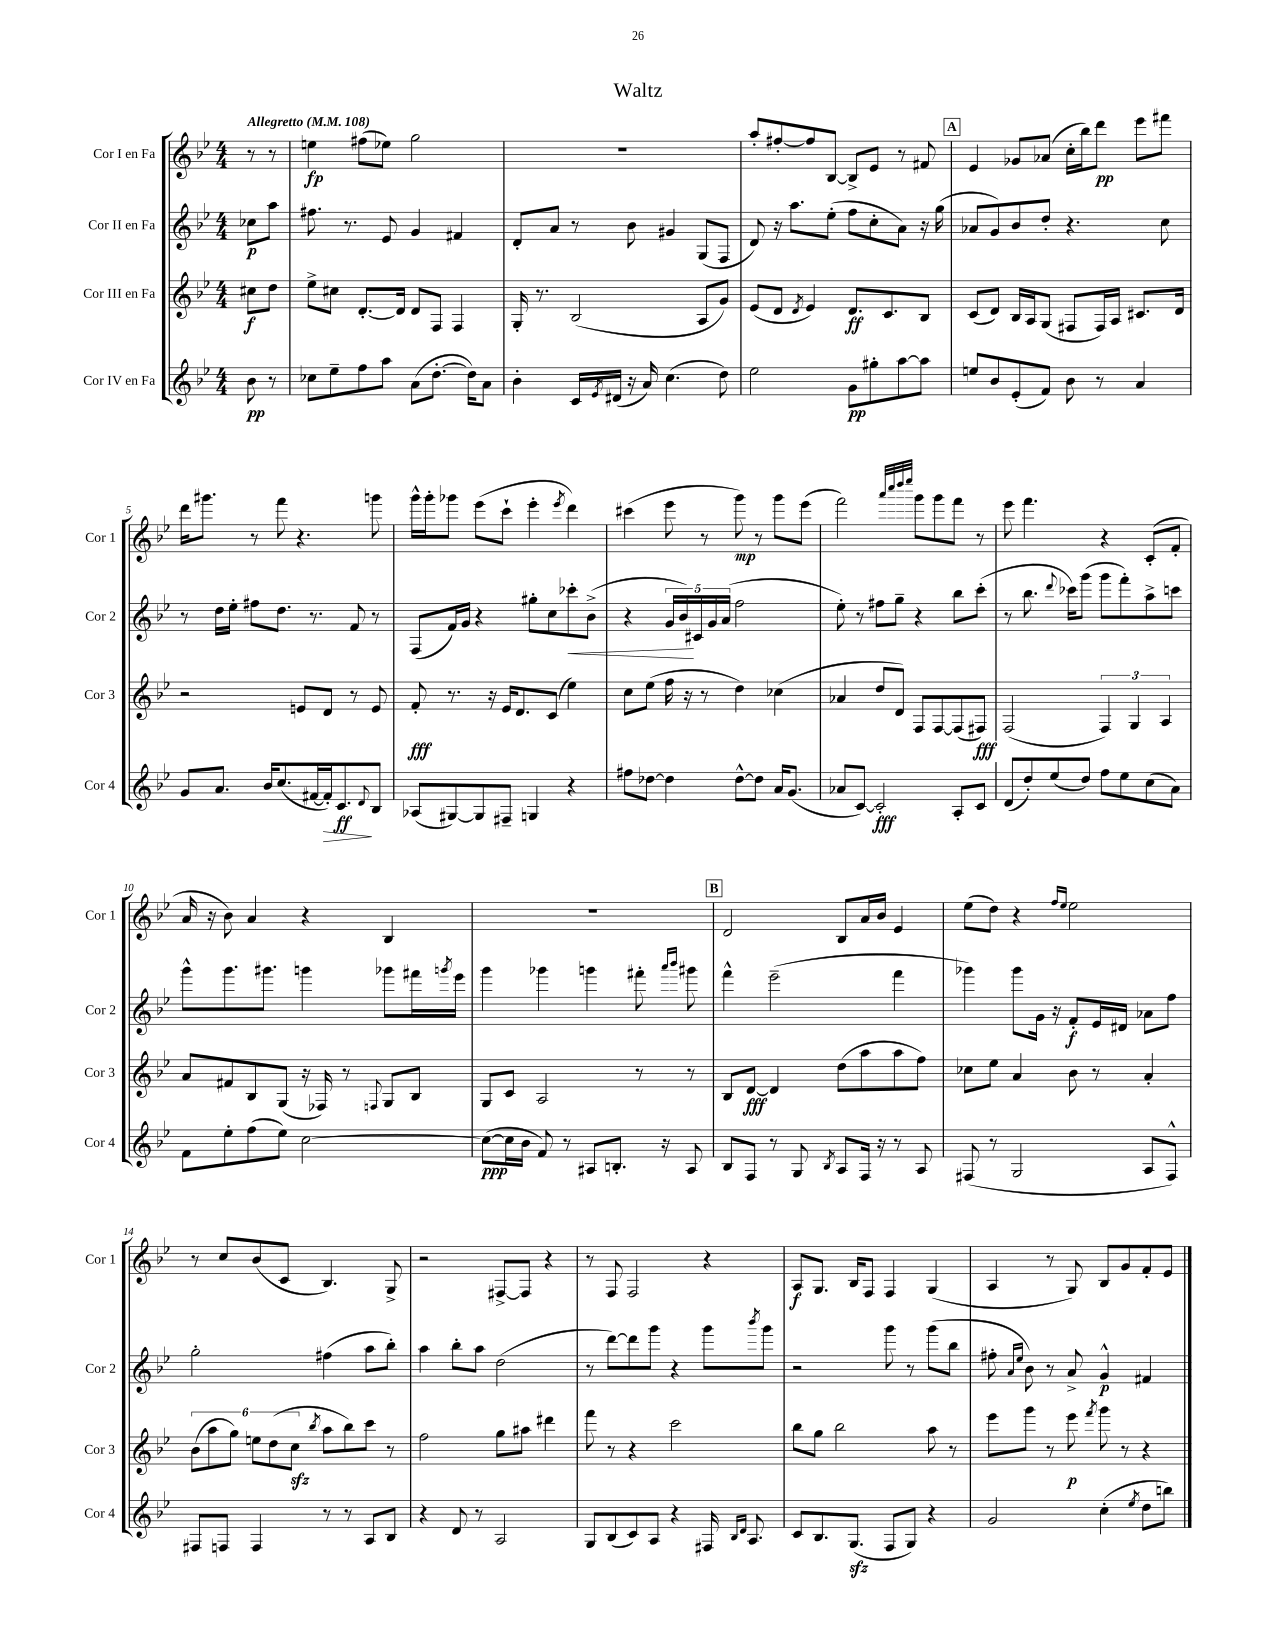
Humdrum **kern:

**kern	**kern	**kern	**kern
*staff4	*staff3	*staff2	*staff1
*clefG2	*clefG2	*clefG2	*clefG2
*k[b-e-]	*k[b-e-]	*k[b-e-]	*k[b-e-]
*M4/4	*M4/4	*M4/4	*M4/4
*MM108	*MM108	*MM108	*MM108
8b-\	8cc#\L	8cc-\L	8r
8r	8dd\J	8aa\J	8r
=	=	=	=
8cc-\L	8ee-^\L	8.ff#\	4ee\
8ee-~\	8cc#\J	.	.
.	.	8.r	.
8ff\	[8.d'/L	.	(8ff#\L
8aa\J	.	8e-/	8ee-\J)
.	16d/]Jk	.	.
(8a\L	8d/L	4g/	2gg\
[8.dd'\J	8F/J	.	.
.	4F/	4f#/	.
16dd\]LK)	.	.	.
8a\J	.	.	.
=	=	=	=
4b-'\	16G'/	8d'/L	1r
.	8.r	.	.
.	.	8a/J	.
16c/LL	(2B-/	8r	.
8qe-/	.	.	.
(16d#/JJ	.	.	.
16r	.	8b-\	.
16a/)	.	.	.
(4.cc\	.	4g#/	.
.	8A/L	(8G/L	.
8dd\)	8g/J)	8F/J	.
=	=	=	=
2ee-\	(8e-/L	8d/)	8aa'/L
.	8d/J	16r	[8ff#'/
.	.	8.aa\L	.
.	8qd/	.	.
.	4e-/)	.	8ff#/]
.	.	(8ee-'\J	[8B-/J
8g\L	8.d/L	8ff\L	8B-^/]L
8gg#'\	.	8cc'\	8e-/J
.	8.c/	.	.
[8aa\	.	8a\J)	8r
8aa\]J	8B-/J	16r	8f#/
.	.	(16gg\	.
=	=	=	=
8ee/L	(8c/L	8a-/L	4e-/
8b-/	8d/J)	8g/)	.
(8e-'/	16B-/LL	8b-/	8g-/L
.	16A/J	.	.
8f/J)	(8G/J	8dd'/J	(8a-/J
8b-\	8F#/L	4.r	16cc'\LL
.	.	.	16bb-\J)
8r	16F#/L)	.	8ddd\J
.	16A/JJ	.	.
4a/	8.c#/L	.	8eee-\L
.	.	8cc\	8fff#\J
.	16d/Jk	.	.
=	=	=	=
8g/L	2r	8r	16ddd\LK
.	.	.	8.ggg#\J
8.a/J	.	16dd\LL	.
.	.	16ee-'\JJ	.
.	.	8ff#\L	8r
16b-/LK	.	.	.
(8.cc/	.	8.dd\J	8fff\
.	8e/L	.	4.r
[16f#/L	.	8.r	.
16f#'/]J)	8d/J	.	.
8.c/	.	.	.
.	8r	8f/	.
8qqd/	.	.	.
8B-/J	8e/	8r	8ggg\
=	=	=	=
(8A-/L	8f'/	(8F/L	16ggg^^\LL
.	.	.	16ggg'\J
[8G#/)	8.r	16f/L)	8ggg-\J
.	.	16g/JJ	.
8G#/]	.	4r	(8eee-\L
.	16r	.	.
8F#~/J	16e-/LK	.	8ccc`\J
.	8.d/	.	.
4G/	.	8gg#'\L	4eee-'\
.	(8c/J	8cc\	.
.	.	.	8qeee-/
4r	4ee-\)	8ccc-'\	4ddd\)
.	.	(8b-^\J	.
=	=	=	=
8ff#\L	8cc\L	4r	(4ccc#\
[8dd-\J	(8ee-\J	.	.
4dd-\]	16ff\	20g/LL	8eee-\
.	.	20b-/)	.
.	16r	.	.
.	.	20c#/	.
.	8r	.	8r
.	.	20g/	.
.	.	(20a/JJ	.
[8dd-^^\L	4dd\)	2ff\	8ggg\)
8dd-\]J	.	.	8r
16a/LK	(4cc-\	.	8ggg\L
(8.g/J	.	.	.
.	.	.	(8eee-\J
=	=	=	=
8a-/L	4a-/	8ee-'\)	2fff\)
[8c/J)	.	8r	.
2c'/]	8dd/L	8ff#\L	.
.	8d/J)	8gg~\J	.
.	.	.	32qqaaa/LLL
.	.	.	32qqcccc/
.	.	.	32qqdddd/
.	.	.	32qqeeee-/JJJ
.	8F/L	4r	8ggg\L
.	[8F/	.	8ggg\
8A'/L	(8F/]	8bb-\L	8fff\J
8c/J	8F#/J)	(8ccc'\J	8r
=	=	=	=
(8d/L	(2F/	8r	8eee-\
8dd'/)	.	8.bb-\	4.fff\
(8ee-/	.	.	.
.	.	8qqddd/	.
.	.	16ccc-\LK)	.
8dd/J)	.	(8ggg\J	.
8ff\L	6F/)	8ggg\L	4r
8ee-\	.	8fff'\)	.
.	6G/	.	.
(8cc\	.	8aa^\	(8c'/L
.	6A/	.	.
8a\J)	.	8ccc\J	8f'/J
=	=	=	=
8f\L	8a/L	8ggg^^\L	16a/
.	.	.	16r
8ee-'\	8f#/	8.ggg\	8b-\)
(8ff\	8B-/	.	4a/
.	.	8.ggg#\J	.
8ee-\J)	(8G/J	.	.
[2cc\	16r	4ggg\	4r
.	16F-/)	.	.
.	8r	.	.
.	8qqF/	.	.
.	8G/L	8ggg-\L	4B-/
.	8B-/J	16fff#\L	.
.	.	8qggg/	.
.	.	16eee-\JJ	.
=	=	=	=
(8cc\_L	8G/L	4ggg\	1r
16cc\]L	8c/J	.	.
16b-\JJ	.	.	.
8f/)	2A/	4ggg-\	.
8r	.	.	.
8A#/L	.	4ggg\	.
8.B'/J	.	.	.
.	8r	8fff#'\	.
16r	.	.	.
.	.	16qqaaa/LL	.
.	.	16qqbbb-/JJ	.
8A#/	8r	8ggg#\	.
=	=	=	=
8B-/L	8B-/L	4fff^^\	2d/
8F/J	[8d/J	.	.
8r	4d/]	(2eee-~\	.
8G/	.	.	.
8qB-/	.	.	.
8A/L	(8dd\L	.	8B-/L
16F/Jk	8aa\	.	16a/L
16r	.	.	16b-/JJ
8r	8aa\	4fff\	4e-/
8A/	8ff\J)	.	.
=	=	=	=
(8F#/	8cc-\L	4ggg-\)	(8ee-\L
8r	8ee-\J	.	8dd\J)
2G/	4a/	8ggg-\L	4r
.	.	16g\Jk	.
.	.	16r	.
.	.	.	16qqff/LL
.	.	.	16qqee-/JJ
.	8b-\	8f'/L	2ee-\
.	8r	16e-/L	.
.	.	16d#/JJ	.
8A/L	4a'/	8a-\L	.
8F#^^/J)	.	8ff\J	.
=	=	=	=
8F#/L	(12b-\L	2gg'\	8r
.	12aa\	.	.
8F/J	.	.	8cc/L
.	12gg\J)	.	.
4F/	12ee\L	.	(8b-/
.	(12dd\	.	.
.	.	.	8c/J
.	12cc\J	.	.
.	8qbb-/	.	.
8r	8aa\L	(4ff#\	4.B-/)
8r	8bb-\)	.	.
8A/L	8ccc\J	8aa\L	.
8B-/J	8r	8bb-'\J)	8G^/
=	=	=	=
4r	2ff\	4aa\	2r
8d/	.	8bb-'\L	.
8r	.	8aa\J	.
2A/	8gg\L	(2dd\	[8F#^/L
.	8aa#\J	.	8F#/]J
.	4ddd#\	.	4r
=	=	=	=
8G/L	8fff\	8r	8r
(8B-/	8r	[8ddd\L)	8F/
8c/)	4r	8ddd\]	2F/
8A/J	.	8ggg\J	.
4r	2ccc\	4r	.
16F#/	.	8ggg\L	4r
16qqB-/LL	.	.	.
16qqd/JJ	.	.	.
8.A/	.	.	.
.	.	8qbbb-/	.
.	.	8ggg\J	.
=	=	=	=
8c/L	8bb-\L	2r	8A/L
8.B-/	8gg\J	.	8.G/J
.	2bb-\	.	.
(8.G/J	.	.	16B-/LK
.	.	.	8F/J
8F/L	.	8ggg\	4F/
8G/J)	.	8r	.
4r	8aa\	(8ggg\L	(4G/
.	8r	8bb-\J	.
=	=	=	=
2g/	8eee-\L	8ff#'\	4A/
.	.	16qqa/LL	.
.	.	16qqee-/JJ	.
.	8ggg\J	8b-\)	.
.	8r	8r	8r
.	8eee-\	8a^/	8G/)
.	8qfff/	.	.
(4cc'\	8ggg\	4g^^/	8B-/L
.	8r	.	8g/
8qee-/	.	.	.
8dd\L	4r	4f#/	8f'/
8bb\J)	.	.	8e-/J
==	==	==	==
*-	*-	*-	*-
